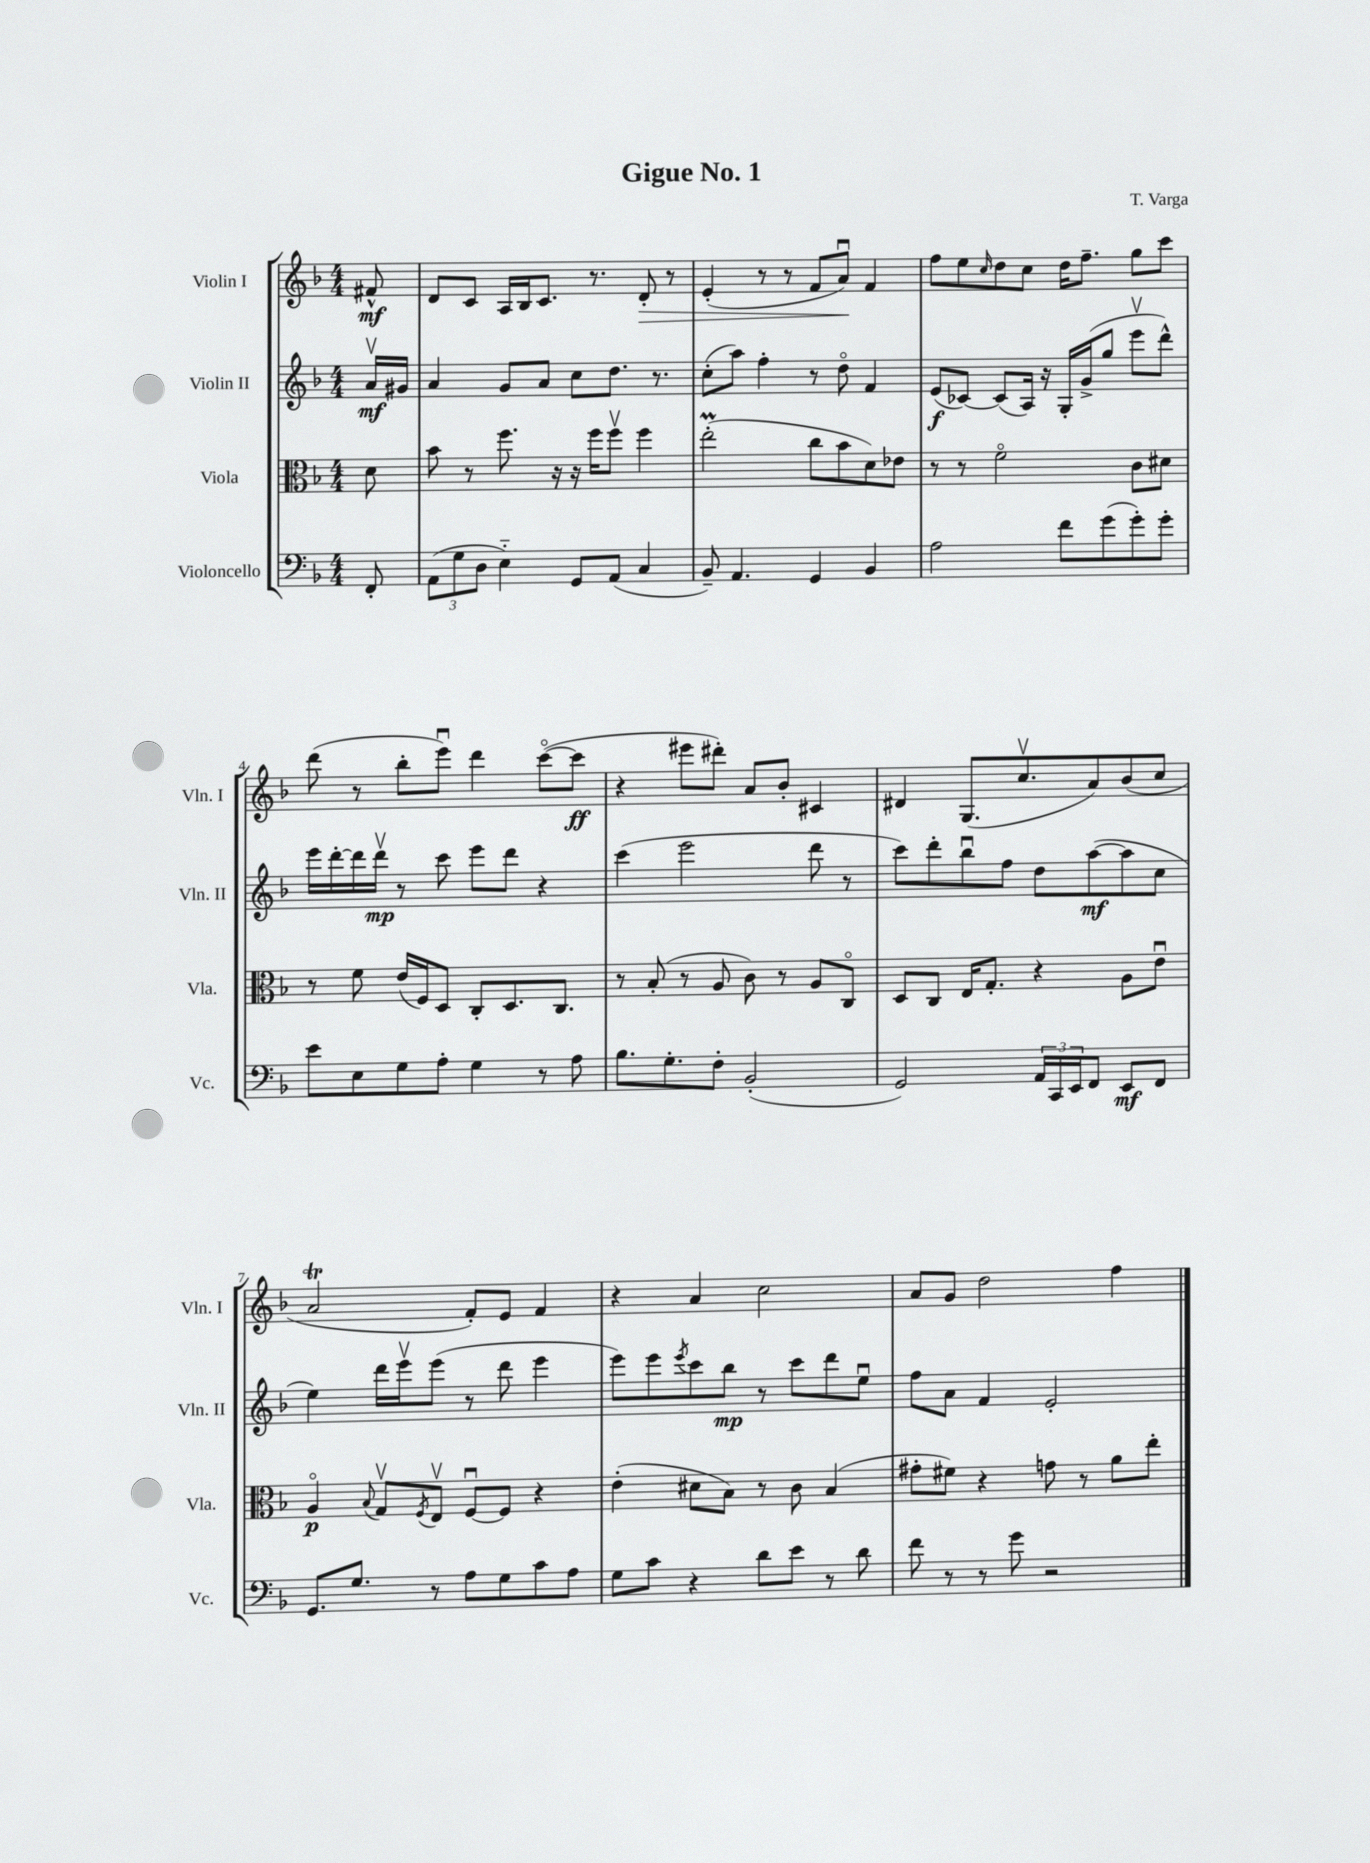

**kern	**kern	**kern	**kern
*staff4	*staff3	*staff2	*staff1
*clefF4	*clefC3	*clefG2	*clefG2
*k[b-]	*k[b-]	*k[b-]	*k[b-]
*M4/4	*M4/4	*M4/4	*M4/4
8FF'	8d	16av	8f#^^
.	.	16g#	.
=	=	=	=
(12AA	8b-	4a	8d
12G	.	.	.
.	8r	.	8c
12D	.	.	.
4E'~)	8.ff	8g	16A
.	.	.	16B-
.	.	8a	8.c
.	16r	.	.
8GG	16r	8cc	.
.	16ff	.	8.r
(8AA	8ffv	8.dd	.
4C	4ff	.	8d'
.	.	8.r	.
.	.	.	8r
=	=	=	=
8BB-~)	(2ee'	(8cc'	(4e'
4.AA	.	8aa)	.
.	.	4ff'	8r
.	.	.	8r
4GG	8cc	8r	8f
.	8b-	8ddo	8au)
4BB-	8d)	4f	4f
.	8e-	.	.
=	=	=	=
2A	8r	(8e	8ff
.	8r	[8c-)	8ee
.	.	.	16qqcc
.	2fo	(8c-]	8dd
.	.	16A)	8cc
.	.	16r	.
8f	.	16G'	16dd
.	.	(16g^	8.ff~
(8g	.	8gg	.
8g')	8c	8eeev	8gg
8g'	8d#	8ddd^^)	8ccc
=	=	=	=
8e	8r	16eee	(8ddd
.	.	[16ddd'	.
8E	8f	16ddd]	8r
.	.	16dddv	.
8G	(16e	8r	8bb-'
.	16F)	.	.
8A'	8D	8ccc	8eeeu)
4G	8C'	8eee	4ddd
.	8.D	8ddd	.
8r	.	4r	([8ccco
.	8.C	.	.
8A	.	.	8ccc]
=	=	=	=
8.B-	8r	(4ccc	4r
.	(8B-'	.	.
8.G'	.	.	.
.	8r	2eee	8eee#
8F'	8A	.	8ddd#')
(2BB-'	8c)	.	8a
.	8r	.	8b-'
.	8A	8ddd	4c#
.	8Co	8r	.
=	=	=	=
2GG)	8D	8ccc)	4d#
.	8C	8ddd'	.
.	16E	8bb-u	(8.G
.	8.G'	.	.
.	.	8ff	.
.	.	.	8.ccv
24AA	4r	8dd	.
24CC	.	.	.
24EE	.	.	.
8FF	.	([8aa	8a)
8EE	8A	8aa]	(8b-
8FF	8eu	8cc	8cc
=	=	=	=
8.GG	4Ao	4ee)	2a
8.G	.	.	.
.	8qqB-	.	.
.	8Gv	16ddd	.
.	.	16eeev	.
.	8qF	.	.
8r	8Ev	(8eee	.
8A	[8Fu	8r	8f')
8G	8F]	8ddd	8e
8c	4r	4eee	4f
8A	.	.	.
=	=	=	=
8G	(4e'	8eee)	4r
8c	.	8eee	.
.	.	8qeee	.
4r	8d#	8ccc	4a
.	8B-)	8bb-	.
8d	8r	8r	2cc
8e	8c	8ccc	.
8r	(4B-	8ddd	.
8d	.	8eeu	.
=	=	=	=
8f	8g#'	8ff	8a
8r	8f#)	8a	8g
8r	4r	4f	2dd
8g	.	.	.
2r	8g	2e'	.
.	8r	.	.
.	8a	.	4ff
.	8ee'	.	.
==	==	==	==
*-	*-	*-	*-
